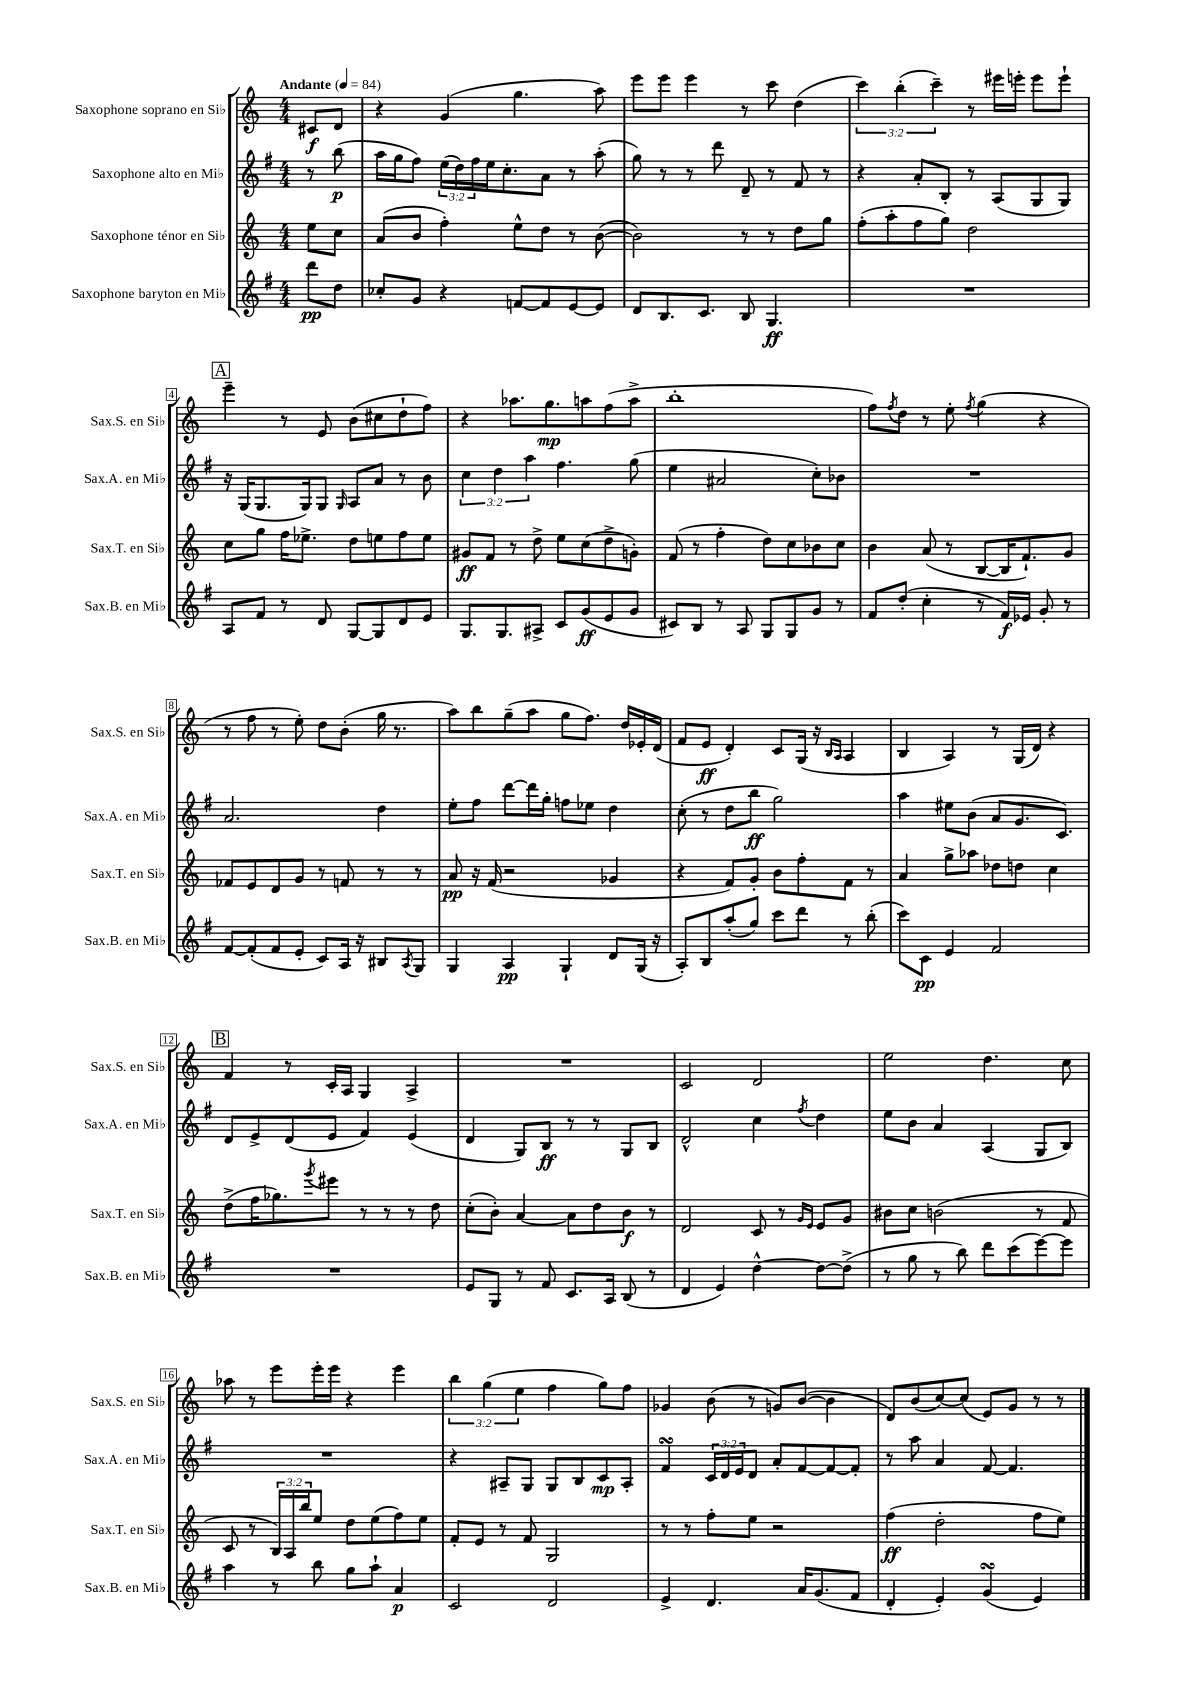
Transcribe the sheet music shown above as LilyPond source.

<<
\new StaffGroup <<
\new Staff = "s0" \with { instrumentName = "Saxophone soprano en Sib" shortInstrumentName = "Sax.S. en Sib" } {
    \clef treble \key c \major \numericTimeSignature \time 4/4 \override Staff.TupletNumber.text = #tuplet-number::calc-fraction-text \partial 4 \tempo "Andante" 4 = 84
    cis'8\f d'8 |
    r4 g'4( g''4. a''8) |
    e'''8 e'''8 e'''4 r8 c'''8 d''4( |
    \tuplet 3/2 { c'''4) b''4-.( c'''4--) } r8 eis'''16 e'''16-. e'''8 e'''8-! |
    \mark \markup { \box "A" } e'''4-- r8 e'8 b'8( cis''8 d''8-! f''8) |
    r4 aes''8. g''8.\mp a''8 f''8( a''8-> |
    b''1-. |
    f''8) \acciaccatura { f''8 } d''8 r8 e''8-. \acciaccatura { f''8 } g''4( r4 |
    r8 f''8 r8 e''8-.) d''8 b'8-.( g''16 r8. |
    a''8) b''8 g''8--( a''8 g''8 f''8.) d''16 ees'16-. d'16( |
    f'8 e'8\ff d'4-.) c'8 g16( r16 \grace { b16 a16 } a4 |
    b4 a4) r8 g16( d'16) r4 |
    \mark \markup { \box "B" } f'4 r8 c'16-. a16 g4 a4-> |
    R1 |
    c'2 d'2 |
    e''2 d''4. c''8 |
    aes''8 r8 e'''8 e'''16-. e'''16 r4 e'''4 |
    \tuplet 3/2 { b''4 g''4( e''4 } f''4 g''8) f''8 |
    ges'4 b'8( r8 g'8) b'8~( b'4 |
    d'8) b'8( c''8~) c''8( e'8) g'8 r8 r8 \bar "|." |
}
\new Staff = "s1" \with { instrumentName = "Saxophone alto en Mib" shortInstrumentName = "Sax.A. en Mib" } {
    \clef treble \key g \major \numericTimeSignature \time 4/4 \override Staff.TupletNumber.text = #tuplet-number::calc-fraction-text \partial 4
    r8 b''8\p( |
    a''16 g''16 fis''8) \tuplet 3/2 { e''16( d''16) fis''16 } e''16 c''8.-. a'8 r8 a''8-.( |
    g''8) r8 r8 d'''8 d'8-- r8 fis'8 r8 |
    r4 a'8-. b8-. r8 a8( g8 g8) |
    \mark \markup { \box "A" } r16 g16( g8. g16) g8 \grace { g16 } a8 a'8 r8 b'8 |
    \tuplet 3/2 { c''4 d''4 a''4 } fis''4. g''8( |
    e''4 ais'2 c''8-.) bes'8 |
    R1 |
    a'2. d''4 |
    e''8-. fis''8 d'''8~ d'''16 g''16-. f''8 ees''8 d''4 |
    c''8-.( r8 d''8 b''8\ff g''2) |
    a''4 eis''8 b'8( a'8 g'8. c'8.) |
    \mark \markup { \box "B" } d'8 e'8-> d'8( e'8 fis'4) e'4( |
    d'4 g8) b8\ff r8 r8 g8 b8 |
    d'2-^ c''4 \acciaccatura { fis''8 } d''4 |
    e''8 b'8 a'4 a4( g8 b8) |
    R1 |
    r4 ais8-- g8 g8 b8 c'8\mp ais8-. |
    fis'4\turn \tuplet 3/2 { c'16 d'16 e'16 } d'8 a'8-. fis'8~ fis'8~ fis'8-. |
    r8 a''8 a'4 fis'8~ fis'4. \bar "|." |
}
\new Staff = "s2" \with { instrumentName = "Saxophone ténor en Sib" shortInstrumentName = "Sax.T. en Sib" } {
    \clef treble \key c \major \numericTimeSignature \time 4/4 \override Staff.TupletNumber.text = #tuplet-number::calc-fraction-text \partial 4
    e''8 c''8 |
    a'8( b'8 f''4-.) e''8-^ d''8 r8 b'8~( |
    b'2) r8 r8 d''8 g''8 |
    f''8-.( a''8-. f''8 g''8) d''2 |
    \mark \markup { \box "A" } c''8 g''8 f''16 ees''8.-> d''8 e''8 f''8 e''8 |
    gis'8\ff f'8 r8 d''8-> e''8 c''8( d''8-> g'8-.) |
    f'8( r8 f''4-. d''8) c''8 bes'8 c''8 |
    b'4 a'8( r8 b8~ b16 f'8.-!) g'8 |
    fes'8 e'8 d'8 g'8 r8 f'8 r8 r8 |
    a'8\pp r16 f'16( r2 ges'4 |
    r4 f'8) g'8-. b'8 f''8-. f'8 r8 |
    a'4 g''8-> aes''8 des''8 d''8 c''4 |
    \mark \markup { \box "B" } d''8->( f''16 ges''8.) \acciaccatura { g'''8 } eis'''8 r8 r8 r8 d''8 |
    c''8-.( b'8-.) a'4~ a'8 d''8 b'8\f r8 |
    d'2 c'8 r8 \grace { g'16 e'16 } e'8 g'8 |
    bis'8 c''8 b'2( r8 f'8 |
    c'8 r8 \tuplet 3/2 { b16) a16 b''16 } e''8 d''8 e''8( f''8) e''8 |
    f'8-. e'8 r8 f'8 g2 |
    r8 r8 f''8-. e''8 r2 |
    f''4\ff( d''2-. f''8 e''8) \bar "|." |
}
\new Staff = "s3" \with { instrumentName = "Saxophone baryton en Mib" shortInstrumentName = "Sax.B. en Mib" } {
    \clef treble \key g \major \numericTimeSignature \time 4/4 \partial 4
    d'''8\pp d''8 |
    ces''8-. g'8 r4 f'8~ f'8 e'8~ e'8 |
    d'8 b8. c'8. b8 g4.\ff |
    R1 |
    \mark \markup { \box "A" } a8 fis'8 r8 d'8 g8~ g8 d'8 e'8 |
    g8. g8. ais8-> c'8 g'8\ff( e'8 g'8 |
    cis'8) b8 r8 a8 g8 g8 g'8 r8 |
    fis'8 d''8-.( c''4-. r8 fis'16\f) ees'16 g'8-. r8 |
    fis'8~ fis'8-.( fis'8 e'8-. c'8) a16 r16 bis8 \acciaccatura { a8 } g8 |
    g4 a4\pp g4-! d'8 g16( r16 |
    a8-.) b8 a''8-.( g''8) c'''8 d'''8 r8 b''8-.( |
    c'''8) c'8\pp e'4 fis'2 |
    \mark \markup { \box "B" } R1 |
    e'8 g8 r8 fis'8 c'8. a16 b8( r8 |
    d'4 e'4) d''4~-^ d''8~ d''8->( |
    r8 g''8 r8 b''8) d'''8 c'''8( e'''8~) e'''8 |
    a''4 r8 b''8 g''8 a''8-! a'4\p |
    c'2 d'2 |
    e'4-> d'4. a'16 g'8.( fis'8 |
    d'4-. e'4-.) g'4\turn( e'4) \bar "|." |
}
>>
>>
\layout { \context { \Score \override BarNumber.stencil = #(make-stencil-boxer 0.1 0.3 ly:text-interface::print) } }
